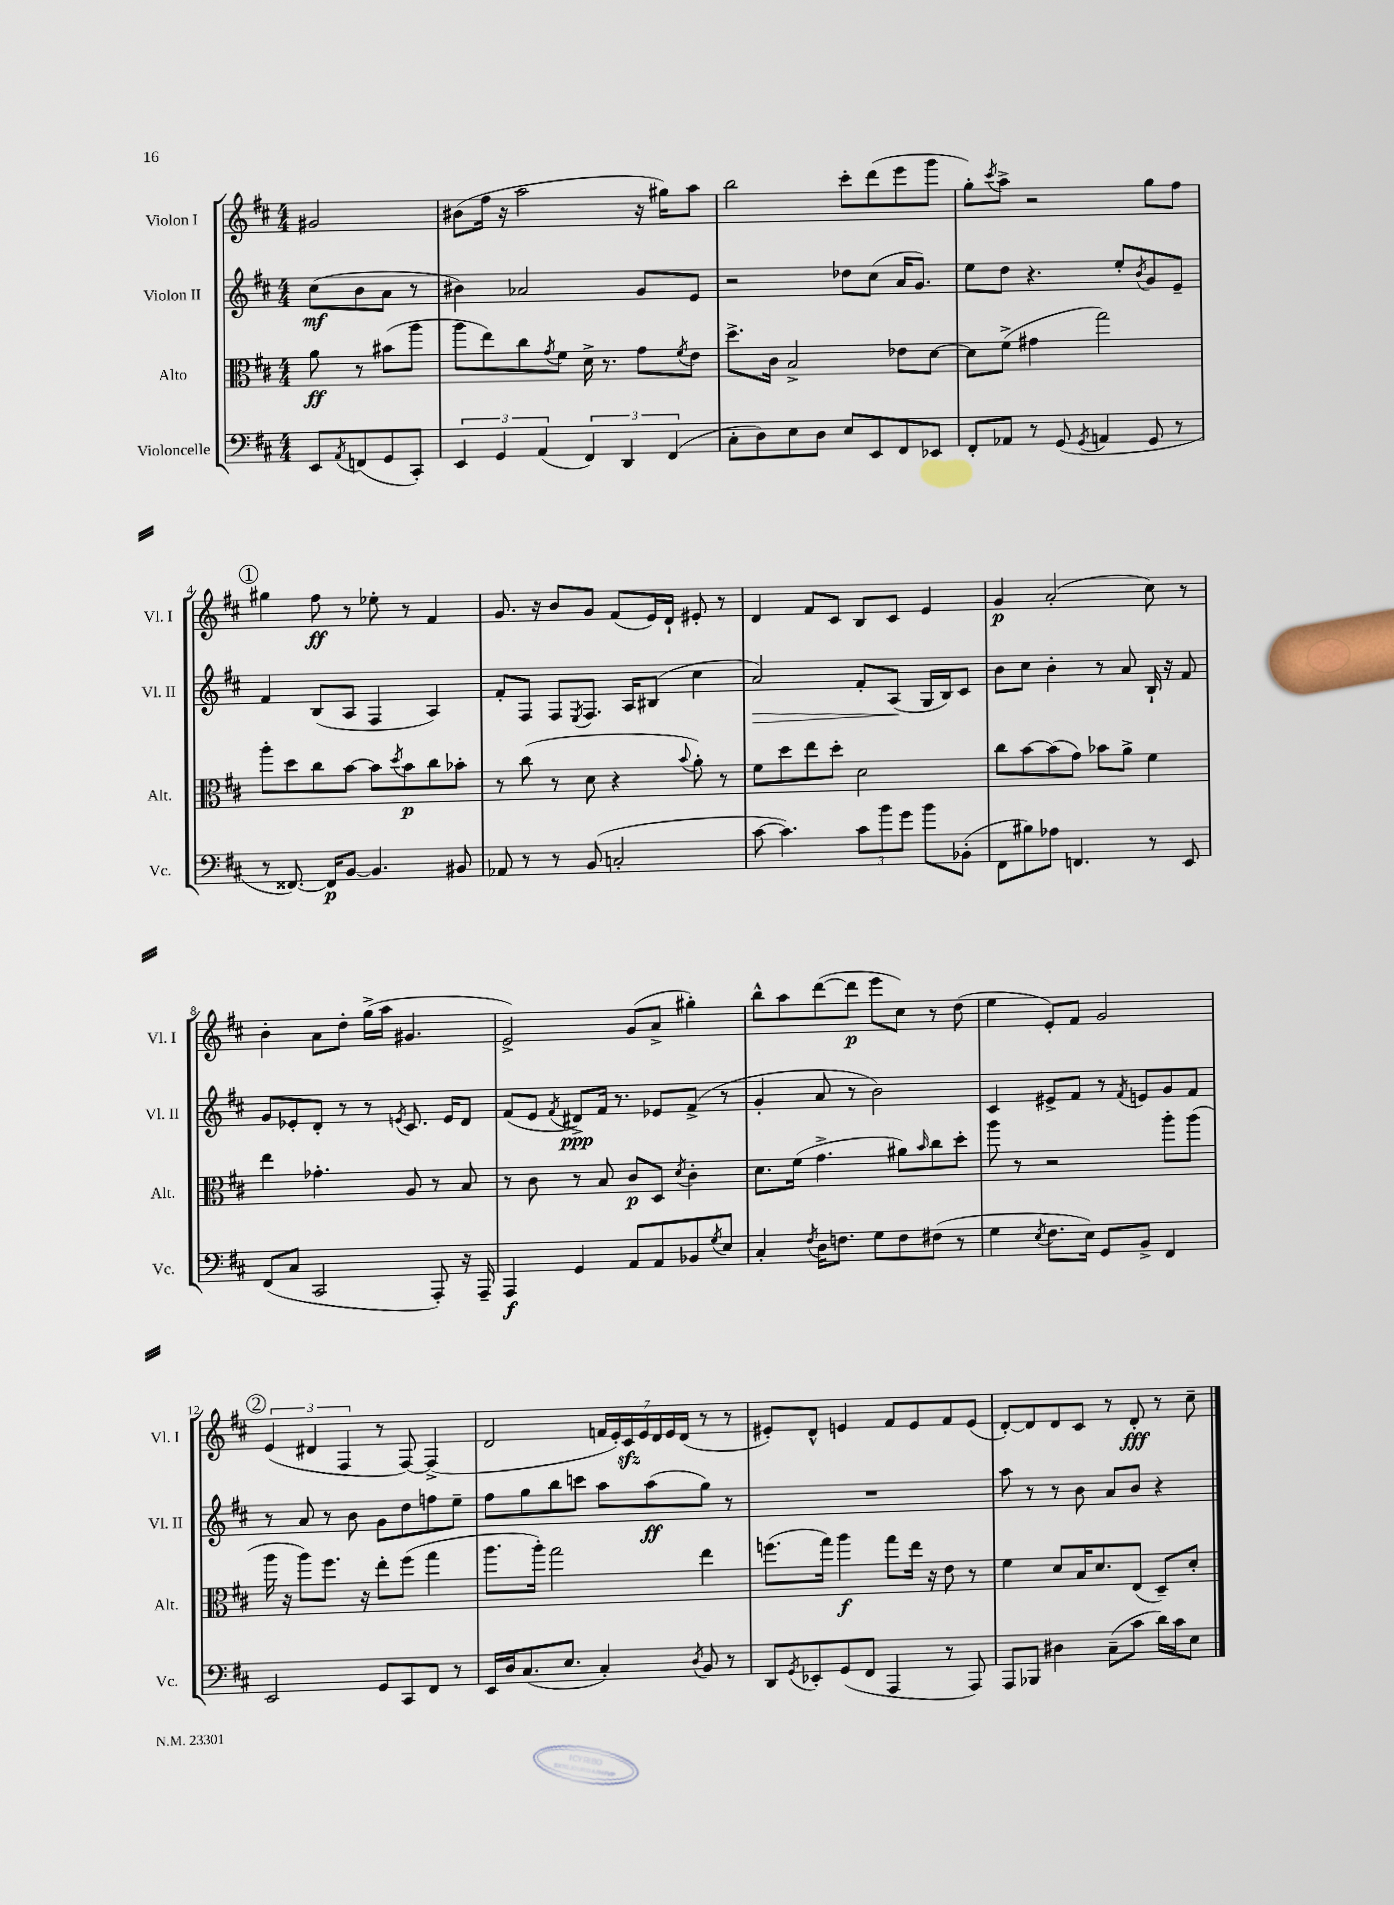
<<
\new StaffGroup <<
\new Staff = "s0" \with { instrumentName = "Violon I" shortInstrumentName = "Vl. I" } {
    \clef treble \key d \major \numericTimeSignature \time 4/4 \partial 2
    gis'2 |
    bis'8( fis''16 r16 a''2 r16 gis''16) a''8 |
    b''2 cis'''8-. d'''8( e'''8 g'''8 |
    g''8-.) \acciaccatura { cis'''8 } a''8-> r2 g''8 fis''8 |
    \mark \markup { \circle "1" } gis''4 fis''8\ff r8 ees''8-. r8 fis'4 |
    g'8. r16 b'8 g'8 fis'8( e'16) d'16-! eis'8-. r8 |
    d'4 fis'8 cis'8 b8 cis'8 e'4 |
    g'4\p a'2-.( cis''8) r8 |
    b'4-. a'8 d''8-. g''16->( a''16 gis'4. |
    e'2->) g'8( a'8-> gis''4-.) |
    b''8-^ a''8 d'''8~( d'''8\p e'''8 cis''8) r8 d''8( |
    e''4 e'8-.) fis'8 g'2 |
    \mark \markup { \circle "2" } \tuplet 3/2 { e'4( dis'4 fis4 } r8 fis8~) fis4->( |
    d'2 \tuplet 7/4 { f'16 e'16-.) cis'16\sfz e'16 d'16 e'16 d'16( } r8 r8 |
    eis'8-.) d'8-^ e'4 fis'8 e'8 fis'8 e'8( |
    d'8~-.) d'8 d'8 cis'8 r8 d'8-.\fff r8 cis''8-- \bar "|." |
}
\new Staff = "s1" \with { instrumentName = "Violon II" shortInstrumentName = "Vl. II" } {
    \clef treble \key d \major \numericTimeSignature \time 4/4 \partial 2
    cis''8\mf( b'8 a'8 r8 |
    bis'4) aes'2 g'8 e'8 |
    r2 des''8 cis''8( a'16 g'8.) |
    e''8 d''8 r4. e''8-. \acciaccatura { b'8 } g'8 e'8-- |
    \mark \markup { \circle "1" } fis'4 b8( a8 fis4 a4) |
    fis'8-. fis8 fis8 \acciaccatura { e8 } fis8. a16 bis8( cis''4 |
    a'2\>) fis'8-. a8\!( g16 b16) cis'8 |
    b'8 cis''8 b'4-. r8 a'8 b16-! r16 fis'8 |
    g'8 ees'8-. d'8-. r8 r8 \acciaccatura { e'8 } cis'8. e'16 d'8 |
    fis'8( e'8 \acciaccatura { fis'8 } dis'8->\ppp) fis'16 r8. ees'8 fis'8->( r8 |
    g'4-. a'8 r8 b'2) |
    cis'4 eis'8-> fis'8 r8 \acciaccatura { fis'8 } e'8 g'8 fis'8 |
    \mark \markup { \circle "2" } r8 a'8 r8 b'8 g'8 d''8 f''8 e''8-- |
    fis''8 g''8 b''8 c'''8 a''8 a''8\ff( g''8) r8 |
    R1 |
    a''8 r8 r8 b'8 a'8 b'8 r4 \bar "|." |
}
\new Staff = "s2" \with { instrumentName = "Alto" shortInstrumentName = "Alt." } {
    \clef alto \key d \major \numericTimeSignature \time 4/4 \partial 2
    a'8\ff r8 bis'8( a''8 |
    a''8 e''8) cis''8 \acciaccatura { g'8 } fis'8 d'16-> r8. g'8 \acciaccatura { fis'8 } e'8 |
    d''8.-> cis'16 b2-> ees'8 d'8~ |
    d'8 fis'8->( gis'4 g''2) |
    \mark \markup { \circle "1" } a''8-. d''8 cis''8 b'8~ b'8 \acciaccatura { d''8 } b'8\p cis''8 bes'8-. |
    r8 cis''8( r8 d'8 r4 \appoggiatura { b'8 } a'8-.) r8 |
    fis'8 d''8 e''8 d''8-. d'2 |
    cis''8 b'8~ b'8( g'8) bes'8 a'8-> fis'4 |
    e''4 ges'4.-. a8 r8 b8 |
    r8 cis'8 r8 b8 cis'8\p d8 \acciaccatura { d'8 } cis'4-. |
    d'8. fis'16( g'4.-> ais'8) \grace { b'16 } cis''8 d''8-. |
    a''8 r8 r2 a''8-. a''8( |
    \mark \markup { \circle "2" } a''16 r16 a''8) fis''8. r16 e''8-. fis''8( g''4 |
    a''8. a''16-.) g''2 e''4 |
    f''8.( g''16) a''4\f g''8 e''16 r16 e'8 r8 |
    fis'4 d'8 b16 d'8. e8( d8--) d'8-. \bar "|." |
}
\new Staff = "s3" \with { instrumentName = "Violoncelle" shortInstrumentName = "Vc." } {
    \clef bass \key d \major \numericTimeSignature \time 4/4 \partial 2
    e,8 \acciaccatura { a,8 } f,8( g,8 cis,8-.) |
    \tuplet 3/2 { e,4 g,4 a,4( } \tuplet 3/2 { fis,4) d,4 fis,4( } |
    cis8-. d8) e8 d8 e8 e,8 fis,8 ees,8 |
    fis,8-. aes,8 r8 g,8( \acciaccatura { g,8 } a,4 g,8 r8 |
    \mark \markup { \circle "1" } r8 fisis,8.~) fisis,16\p b,8~ b,4. bis,8 |
    aes,8 r8 r8 b,8( c2-. |
    cis'8~ cis'4.) \tuplet 3/2 { cis'8 b'8 g'8 } b'8 bes,8-.( |
    fis,8 bis8) aes8 f,4. r8 e,8 |
    fis,8( cis8 cis,2 a,,8-.) r16 a,,16-- |
    a,,4\f g,4 a,8 a,8 bes,8 \acciaccatura { g8 } e8 |
    cis4-. \acciaccatura { fis8 } d16 f8. g8 f8 fis8( r8 |
    g4 \acciaccatura { e8 } fis8. e16) g,8 b,8-> fis,4 |
    \mark \markup { \circle "2" } e,2 g,8 cis,8 fis,8 r8 |
    e,16 d16 cis8.( e8. cis4-.) \acciaccatura { d8 } b,8 r8 |
    d,8 \acciaccatura { g,8 } ees,8-. g,8( fis,8 a,,4 r8 a,,8) |
    a,,8 bes,,8 dis4 cis8--( cis'8 d'16) cis'16 e8 \bar "|." |
}
>>
>>
